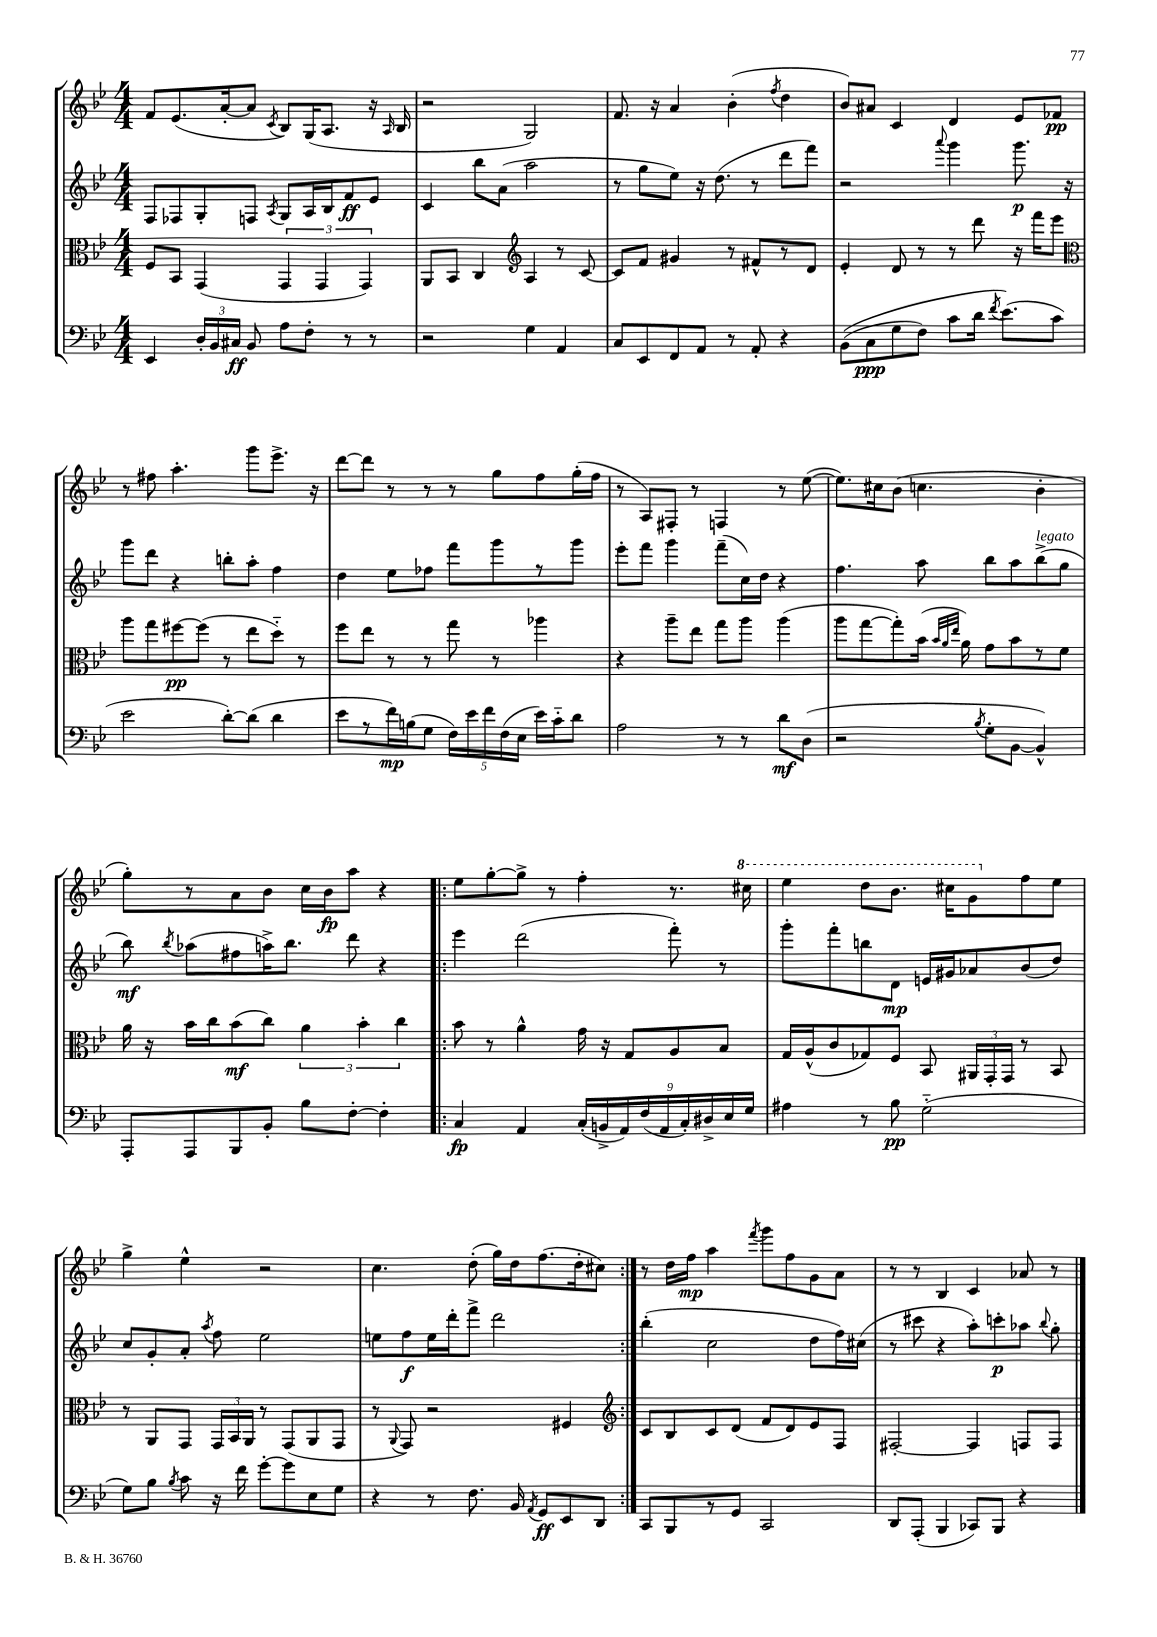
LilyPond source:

<<
\new StaffGroup <<
\new Staff = "s0" {
    \clef treble \key bes \major \numericTimeSignature \time 4/4
    \autoBeamOff f'8[ ees'8.( a'16~-. a'8] \acciaccatura { c'8 } bes8[) g16( a8.] r16 \grace { a16 } bes16 |
    r2 g2) |
    f'8. r16 a'4 bes'4-.( \acciaccatura { f''8 } d''4 |
    bes'8[) ais'8] c'4 d'4 ees'8[ fes'8]\pp |
    r8 fis''8 a''4.-. g'''8[ ees'''8.]-> r16 |
    d'''8[~ d'''8] r8 r8 r8 g''8[ f''8 g''16-.( f''16] |
    r8 a8[) fis8]-. r8 f4 r8 ees''8~( |
    ees''8.[) cis''16 bes'8]( c''4. bes'4-. |
    g''8[-.) r8 a'8 bes'8] c''16[ bes'16\fp a''8] r4 |
    \repeat volta 2 { ees''8[ g''8~-. g''8]-> r8 f''4-. r8. \ottava #1 cis'''16 |
    ees'''4 d'''8[ bes''8.] cis'''16[ g''8 \ottava #0 f''8 ees''8] |
    g''4-> ees''4-^ r2 |
    c''4. d''8-.( g''16[) d''16 f''8.( d''16-. cis''8]) | }
    r8 d''16[ f''16]\mp a''4 \acciaccatura { f'''8 } g'''8[ f''8 g'8 a'8] |
    r8 r8 bes4 c'4 aes'8 r8 \bar "|." |
}
\new Staff = "s1" {
    \clef treble \key bes \major \numericTimeSignature \time 4/4
    \autoBeamOff f8[ fes8 g8-. f8] \acciaccatura { a8 } g8[ a16 bes16 f'8\ff ees'8] |
    c'4 bes''8[ a'8]( a''2 |
    r8 g''8[ ees''8]) r16 d''8.( r8 d'''8[ f'''8]) |
    r2 \appoggiatura { a'''8 } g'''4 g'''8.\p r16 |
    g'''8[ d'''8] r4 b''8[-. a''8]-. f''4 |
    d''4 ees''8[ fes''8] f'''8[ g'''8 r8 g'''8] |
    ees'''8[-. f'''8] g'''4 f'''8[--( c''16) d''16] r4 |
    f''4. a''8 bes''8[ a''8 bes''8->^\markup { \italic "legato" }( g''8] |
    bes''8\mf) \acciaccatura { bes''8 } aes''8[( fis''8 a''16->) bes''8.] d'''8 r4 |
    \repeat volta 2 { ees'''4 d'''2( f'''8-.) r8 |
    g'''8[-. f'''8-. b''8 d'8]\mp e'16[ gis'16 aes'8 bes'8( d''8]) |
    c''8[ g'8-. a'8]-. \acciaccatura { a''8 } f''8 ees''2 |
    e''8[ f''8\f e''16 d'''16-. f'''8]-> d'''2 | }
    bes''4-.( c''2 d''8[ f''16) cis''16]( |
    r8 cis'''8 r4 a''8[-.) c'''8-.\p aes''8] \appoggiatura { bes''8 } g''8-. \bar "|." |
}
\new Staff = "s2" {
    \clef alto \key bes \major \numericTimeSignature \time 4/4
    \autoBeamOff f8[ bes,8] g,4( \tuplet 3/2 { g,4 g,4 g,4) } |
    a,8[ bes,8] c4 \clef treble a4 r8 c'8~ |
    c'8[ f'8] gis'4 r8 fis'8[-^ r8 d'8] |
    ees'4-. d'8 r8 r8 d'''8 r16 f'''16[ ees'''8] |
    \clef alto a''8[ g''8 fis''8~\pp fis''8]( r8 ees''8[ d''8]-_) r8 |
    f''8[ ees''8] r8 r8 g''8 r8 aes''4 |
    r4 a''8[-- ees''8] g''8[ a''8] a''4( |
    a''8[ g''8~ g''8-.) bes'16]( \grace { bes'32[ a'32 ees''32] } a'16) g'8[ bes'8 r8 f'8] |
    a'16 r16 bes'16[ c''16 bes'8\mf( c''8]) \tuplet 3/2 { a'4 bes'4-. c''4 } |
    \repeat volta 2 { bes'8 r8 a'4-^ g'16 r16 g8[ a8 bes8] |
    g16[ a16-^( c'8 ges8) f8] bes,8 \tuplet 3/2 { ais,16[ g,16-. g,16] } r8 bes,8 |
    r8 a,8[ g,8] \tuplet 3/2 { g,16[ bes,16 a,16] } r8 g,8[( a,8 g,8] |
    r8 \appoggiatura { a,8 } g,8) r2 fis4 | }
    \clef treble c'8[ bes8 c'8 d'8]( f'8[ d'8) ees'8 f8] |
    fis2~-. fis4 f8[ f8] \bar "|." |
}
\new Staff = "s3" {
    \clef bass \key bes \major \numericTimeSignature \time 4/4
    \autoBeamOff ees,4 \tuplet 3/2 { d16[-. bes,16 cis16]\ff } bes,8 a8[ f8]-. r8 r8 |
    r2 g4 a,4 |
    c8[ ees,8 f,8 a,8] r8 a,8-. r4 |
    bes,8[(\( c8\ppp g8 f8]) c'8[ d'16] \acciaccatura { f'8 } ees'8.[(\) c'8] |
    ees'2 d'8[~-.) d'8]( d'4 |
    ees'8[ r8 f'16\mp) b16( g8] \tuplet 5/4 { f16[) ees'16 f'16 f16( ees16] } ees'16[) c'16-_ d'8] |
    a2 r8 r8 d'8[\mf d8]( |
    r2 \acciaccatura { bes8 } g8[-. bes,8]~ bes,4-^) |
    a,,8[-. a,,8 bes,,8 bes,8]-. bes8[ f8]~-. f4-. |
    \repeat volta 2 { c4\fp a,4 \tuplet 9/8 { c16[-.( b,16-> a,16) f16( a,16 c16-.) dis16-> ees16 g16] } |
    ais4 r8 bes8\pp g2-_( |
    g8[) bes8] \acciaccatura { bes8 } c'8 r16 f'16 g'8[~-. g'8 ees8 g8] |
    r4 r8 f8. bes,16 \acciaccatura { a,8 } g,8[\ff ees,8 d,8] | }
    c,8[ bes,,8 r8 g,8] c,2 |
    d,8[ a,,8]-.( bes,,4 ces,8[) bes,,8] r4 \bar "|." |
}
>>
>>
\layout { \context { \Score \remove "Bar_number_engraver" } }
